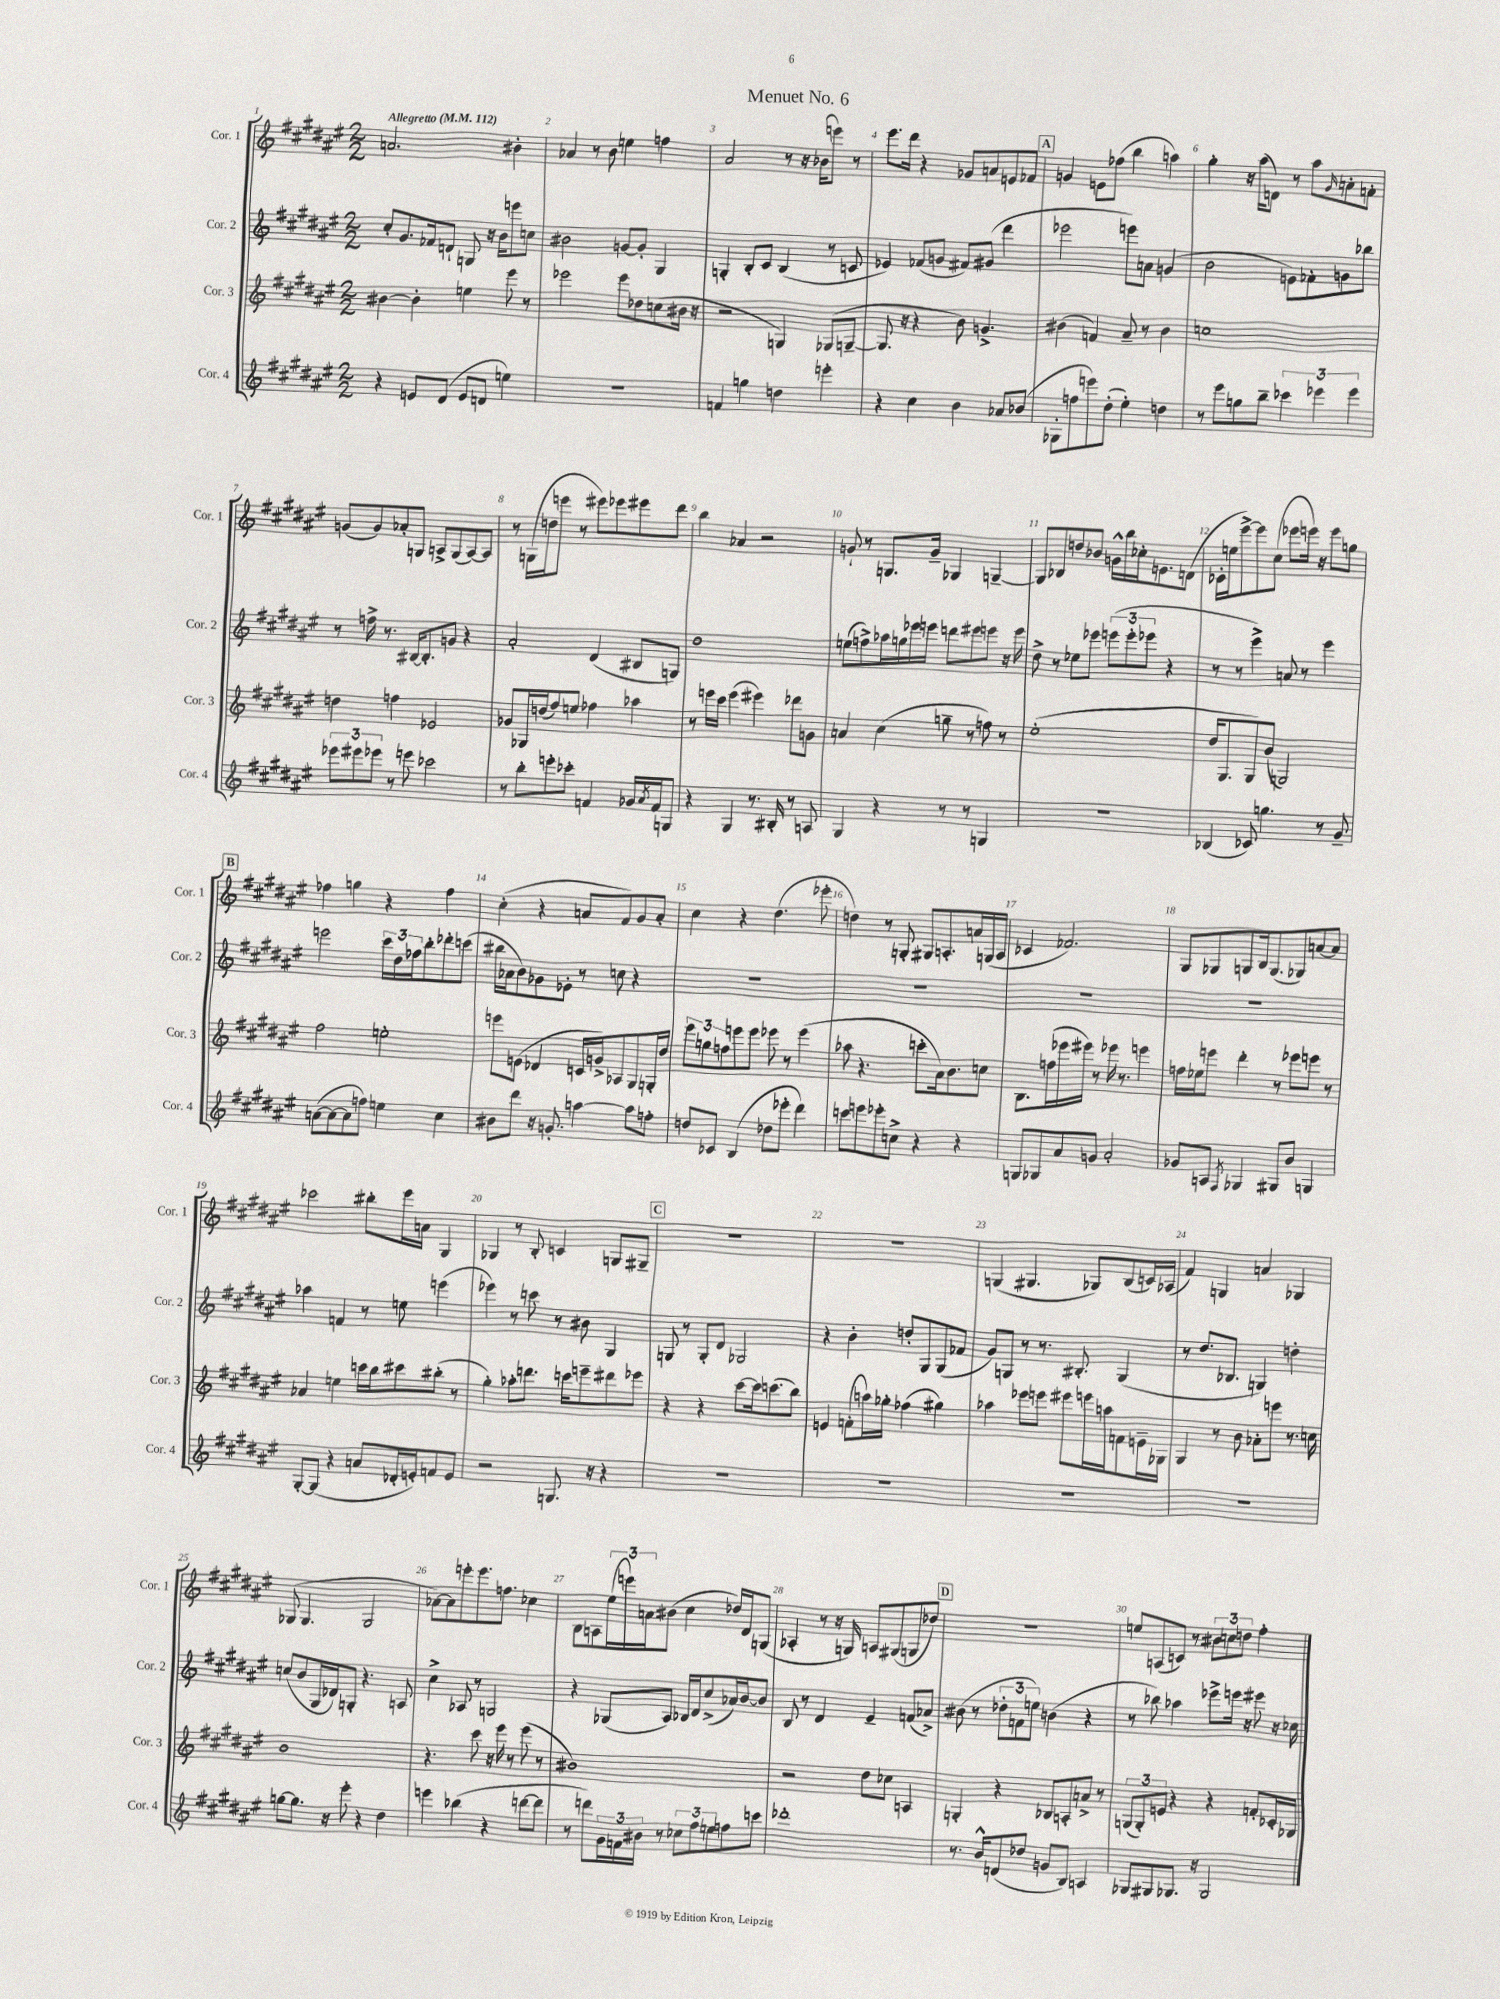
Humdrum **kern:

**kern	**kern	**kern	**kern
*staff4	*staff3	*staff2	*staff1
*clefG2	*clefG2	*clefG2	*clefG2
*k[f#c#g#d#a#e#]	*k[f#c#g#d#a#e#]	*k[f#c#g#d#a#e#]	*k[f#c#g#d#a#e#]
*M2/2	*M2/2	*M2/2	*M2/2
*MM112	*MM112	*MM112	*MM112
4r	[4b#	8cc#'	2.a
.	.	8.g#	.
8e	4b#']	.	.
.	.	16f-	.
(8d#	.	8d`	.
8e	4ee	8G	.
8d	.	16r	.
.	.	16b	.
4ee)	8eee#	8eee	4b#'
.	8r	8cc	.
=	=	=	=
1r	2eee-	2b#	4a-
.	.	.	8r
.	.	.	8b
.	8eee-	[8g	4ee
.	8dd-	8g']	.
.	(8cc	4G#	4ff
.	16b#	.	.
.	16r	.	.
=	=	=	=
4f	2r	4G'	2a#
4gg	.	8B'	.
.	.	8c#	.
4dd	4G)	(4B	8r
.	.	.	16r
.	.	.	(16b-
4eee'	(8G-	8r	8eee)
.	[8G~	8c	8r
=	=	=	=
4r	8.G]	4e-)	8.eee#
.	16r	.	16ddd#
4cc#	4r	(8f-	4r
.	.	8g	.
4b	8b)	8f#)	8g-
.	4.g^	(8g#	8a
8a-	.	4ddd#	8e
(8b-	.	.	8f-
=	=	=	=
8G-'	(4b#	2eee-	4g
8ff	.	.	.
8eee)	4f)	.	8e
(8dd#'	.	.	(8ff-
4ee#')	8a#~	8eee)	4bb
.	8r	8a	.
4dd	4b#	(4g	4aa)
=	=	=	=
8r	1cc	2b	4gg#'
8eee#	.	.	.
8gg	.	.	16r
.	.	.	(16aa#
8bb~	.	.	8d)
6ccc-	.	8e)	8r
.	.	8f-'	8aa#
6eee-	.	.	.
.	.	.	16qqg#
.	.	8g	8a'
6eee-	.	.	.
.	.	8bb-	8f'
=	=	=	=
12eee-	4dd	8r	(8g
12eee#	.	.	.
.	.	16ff^	8g)
12eee-	.	.	.
.	.	8.r	.
8r	4ff	.	8a-'
8eee	.	[16B#	8G
.	.	8.B#']	.
2ccc-	2e-	.	8A^
.	.	8g	(8G
.	.	4r	[8A)
.	.	.	8A]
=	=	=	=
8r	8g-	2a#'	8r
8bb'	16G-	.	(16G
.	(16dd	.	16dd
8eee'	8ff#)	.	8eee
8ccc-'	8ee	.	8r
4f	4ff-	(4d#	8eee#)
.	.	.	8eee-
16g-	4aa-	8B#	8eee#
8qa#	.	.	.
16f	.	.	.
8G	.	8G)	8ddd#
=	=	=	=
4r	8r	1dd#	4bb
.	16eee	.	.
.	16ccc#	.	.
4G#	(4eee	.	4a-
8.r	4eee#)	.	2r
16B#'	.	.	.
8r	8ddd-	.	.
8A	8g	.	.
=	=	=	=
4G#	4a	(8ee	8g`
.	.	8ff^)	8r
4r	(4cc#	16aa-	8.G
.	.	16gg	.
.	.	16eee-	.
.	.	16eee	16g~
8r	8gg~	8ddd	4G-
8r	8r	8eee#	.
4G	8ff)	8eee	[4G~
.	8r	16r	.
.	.	16eee	.
=	=	=	=
1r	(1ee#'	8dd#^	8G]
.	.	8r	8B-
.	.	8ee-	8dd
.	.	8eee-	8b-
.	.	(12eee	16g^^
.	.	.	16bb
.	.	12eee'	.
.	.	.	16cc-'
.	.	12eee-	.
.	.	.	8.e
.	.	4r	.
.	.	.	(8d
=	=	=	=
(4B-	16dd#	8r	16c-'
.	8.G#	.	16ee
.	.	8r	[8eee#^)
8c-)	8G#)	4eee#^)	8eee#]
4.gg	(8b	.	(8cc#
.	2G)	8a	8eee-
.	.	8r	16eee)
.	.	.	16r
8r	.	4eee#	8eee
8g#~	.	.	8gg
=	=	=	=
([8a	2ff#	2eee	4ff-
8a_	.	.	.
8a]	.	.	4gg
8ff)	.	.	.
4ee	2ee'	24ccc#	4r
.	.	24dd#	.
.	.	24ff-	.
.	.	8bb'	.
4cc#	.	8ddd-'	4ff-
.	.	(8ccc	.
=	=	=	=
8b#	8eee	16bb#	(4cc#'
.	.	16a-	.
8ddd#	(8e	8b)	.
16r	4d-	8g-	4r
8.g'	.	.	.
.	.	8e-'	.
[4aa	16c	8r	8a
.	16g^)	.	.
.	8A-	8cc	8f#)
8aa]	8G#	4r	8g#
8ff'	16G'	.	8a'
.	16dd#	.	.
=	=	=	=
8dd	12eee#	1r	4cc#
.	12gg	.	.
8c-	.	.	.
.	12ff	.	.
(4B	8eee	.	4r
.	8eee	.	.
8dd-	8eee-	.	(4.dd#
8eee-'	8r	.	.
4ddd#)	(4eee-	.	.
.	.	.	8eee-'
=	=	=	=
8ccc	8aa-	1r	4dd)
8eee	4.r	.	.
8eee-'	.	.	8r
8cc^	.	.	8G'
4r	8ccc'	.	8G#
.	16a#)	.	8.A'
.	8.b	.	.
4r	.	.	.
.	.	.	16a
.	8cc	.	(16G
.	.	.	16A
=	=	=	=
8G	8.B	1r	4c-
8G-	.	.	.
.	(16ff	.	.
8a#	16eee-	.	2.f-)
.	16eee#)	.	.
8g	8r	.	.
2a#'	16eee-	.	.
.	8.r	.	.
.	4eee	.	.
=	=	=	=
8g-	16ff	1r	8G#
.	16ee-	.	.
8A	8eee	.	8G-
8qF#	.	.	.
4G-	4ddd#'	.	8G
.	.	.	16B
.	.	.	(8.G
8G#	8r	.	.
8b	8eee-	.	8G-)
4G	8eee	.	[8a
.	8r	.	8a]
=	=	=	=
[8G#'	4a-	4aa-	2ccc-
(8G#]	.	.	.
4r	4ee	4f	.
8a	16ccc	8r	8bb#'
.	16bb	.	.
16d-'	8ccc#	8ee	16eee#
16e')	.	.	16a
8f	(8bb#'	(4eee	4G#
8e	8r	.	.
=	=	=	=
2r	4gg#')	4eee-)	4G-
.	8aa-'	8r	8r
.	8.ddd	8ccc	8B'
8.G	.	8r	4c
.	16ccc	.	.
.	8eee~	8b#	.
16r	.	.	.
4r	8ddd#	4G#	8G
.	8eee-	.	8G#~
=	=	=	=
1r	4r	8G	1r
.	.	8r	.
.	4r	8G'	.
.	.	8d#	.
.	[8ccc#	2G-	.
.	16ccc#]	.	.
.	(8.ccc	.	.
.	8bb)	.	.
=	=	=	=
1r	4e	4r	1r
.	(8f'	4b'	.
.	16aa)	.	.
.	16gg-'	.	.
.	(4ff-	8dd'	.
.	.	8G#	.
.	4gg#)	(8G#	.
.	.	8f-	.
=	=	=	=
1r	4aa-	8g#)	(4G
.	.	8G	.
.	8eee-	8r	4.G#
.	8eee	8.r	.
.	8eee#	.	.
.	.	8.B#'	.
.	16eee	.	8G-)
.	16aa	.	.
.	8f	(4G	(8B
.	16e~	.	16c)
.	16G-	.	(16A-
=	=	=	=
1r	4G#	8r	4f#)
.	.	8.dd#	.
.	8r	.	4G
.	.	8.B-	.
.	8b	.	.
.	8a-'	4G)	4a
.	8eee	.	.
.	8.r	4dd'	4G-
.	16cc	.	.
=	=	=	=
[8gg	1b	(8cc	(8G-
8.gg]	.	8b	4.G-
.	.	16G#	.
16r	.	16d-)	.
8eee#'	.	8G'	.
4r	.	4.r	2G-
4dd#	.	.	.
.	.	8A	.
=	=	=	=
4eee	4.r	4cc#^	[8a-)
.	.	.	8a-]
(4bb-	.	8A-	8eee'
.	8ccc#	8r	8.eee
4r	16r	2G	.
.	16eee#	.	8.ff
.	8r	.	.
[8ddd	(8eee#	.	4cc-
8ddd]	8r	.	.
=	=	=	=
8r	1b#)	4r	8B
8ddd)	.	.	8A
24g#	.	(8G-	(24ee#
24f	.	.	24eee)
24b#	.	.	24a
8r	.	8A#)	(8b#
12cc-	.	16B-	4cc#
.	.	16d#	.
12ff#	.	.	.
.	.	(8cc#^	.
12ee	.	.	.
8ff	.	16a-)	16dd-)
.	.	[16b	16d#
8ccc	.	8b]	(8G
=	=	=	=
1ddd-'	2r	8B	4A-'
.	.	8r	.
.	.	4d#	8r
.	.	.	16r
.	.	.	16G)
.	8dd#	4e#~	8A
.	8cc-	.	(8G#
.	4A	(8f	8G
.	.	8a-^)	8dd-)
=	=	=	=
8.r	4G'	(8b#	1r
.	.	8r	.
16b^^	.	.	.
(8d	4r	12dd-'	.
.	.	12f	.
8dd-	.	.	.
.	.	12ee)	.
8g	8B-	(4b	.
8B)	8A'	.	.
4A	8a^	4r	.
.	8r	.	.
=	=	=	=
8G-	(12G	8r	8ee
.	12G')	.	.
8G#	.	8bb-)	(8A
.	12e	.	.
8.G-	4r	4aa-	8c)
.	.	.	8r
16r	.	.	.
2G-	4r	8eee-^	12b#
.	.	.	12cc
.	.	16eee	.
.	.	.	12dd
.	.	16r	.
.	8f'	8eee#	4ff#'
.	16c-'	16r	.
.	16G-	16cc-	.
==	==	==	==
*-	*-	*-	*-
